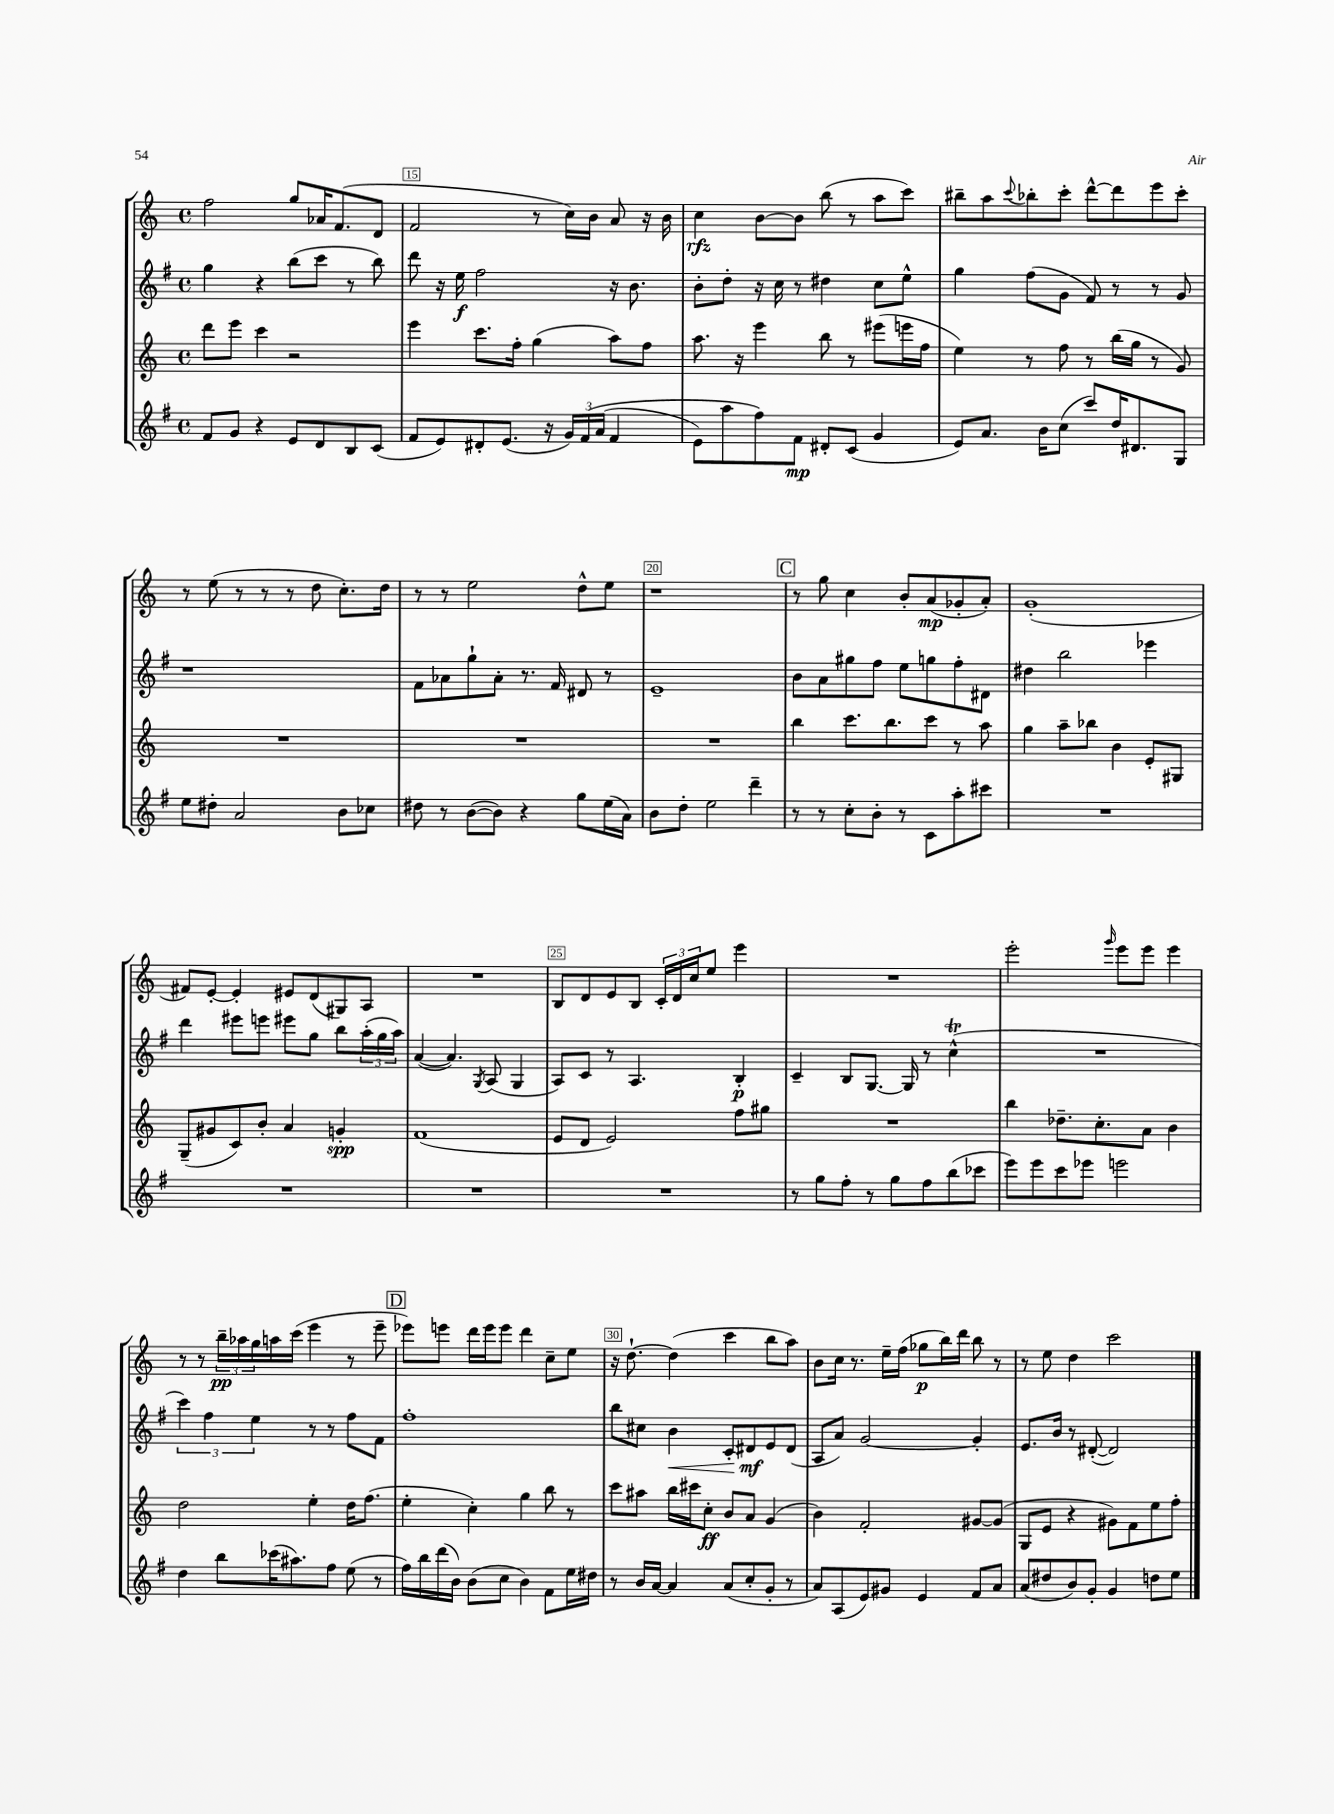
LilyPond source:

<<
\new StaffGroup <<
\new Staff = "s0" {
    \clef treble \key c \major \defaultTimeSignature \time 4/4
    f''2 g''8 aes'16 f'8.( d'8 |
    f'2 r8 c''16) b'16 a'8 r16 b'16 |
    c''4\rfz b'8~ b'8 b''8( r8 a''8 c'''8) |
    bis''8-- a''8 \appoggiatura { c'''8 } bes''8-. c'''8-. d'''8~-^ d'''8 e'''8 c'''8-. |
    r8 e''8( r8 r8 r8 d''8 c''8.-.) d''16 |
    r8 r8 e''2 d''8-^ e''8 |
    r1 |
    \mark \markup { \box "C" } r8 g''8 c''4 b'8-. a'8\mp( ges'8-. a'8-.) |
    g'1-.( |
    fis'8) e'8~-. e'4-. eis'8 d'8( gis8) a8 |
    R1 |
    b8 d'8 e'8 b8 \tuplet 3/2 { c'16-. d'16 c''16 } e''8 e'''4 |
    R1 |
    e'''2-. \grace { g'''16 } e'''8 e'''8 e'''4 |
    r8 r8 \tuplet 3/2 { b''16--\pp aes''16 g''16 } a''16 c'''16( e'''4 r8 e'''8-- |
    \mark \markup { \box "D" } ees'''8) e'''8 d'''16 e'''16 e'''8 d'''4 c''8-- e''8 |
    r16 d''8.~-! d''4( c'''4 b''8 a''8) |
    b'8 c''16 r8. e''16-- f''16( ges''8\p b''16) d'''16 b''8 r8 |
    r8 e''8 d''4 c'''2 \bar "|." |
}
\new Staff = "s1" {
    \clef treble \key g \major \defaultTimeSignature \time 4/4
    g''4 r4 b''8( c'''8 r8 b''8) |
    d'''8 r16 e''16\f fis''2 r16 b'8. |
    b'8-. d''8-. r16 c''16 r8 dis''4 c''8 e''8-^ |
    g''4 fis''8( g'8 fis'8) r8 r8 g'8 |
    r1 |
    fis'8 aes'8 g''8-! aes'8-. r8. fis'16 dis'8 r8 |
    e'1-- |
    \mark \markup { \box "C" } b'8 a'8 gis''8 fis''8 e''8 g''8 fis''8-. dis'8 |
    dis''4 b''2 ees'''4 |
    d'''4 eis'''8 e'''8 eis'''8 g''8 b''8 \tuplet 3/2 { a''16-.( g''16 a''16) } |
    a'4~( a'4.) \acciaccatura { g8 } a8( g4 |
    a8) c'8 r8 a4. b4-.\p |
    c'4-- b8 g8.~ g16 r8 c''4-^\trill( |
    R1 |
    \tuplet 3/2 { c'''4) fis''4 e''4 } r8 r8 fis''8 fis'8 |
    \mark \markup { \box "D" } fis''1-. |
    b''8 cis''8 b'4\< c'8-. dis'8\mf\! e'8 dis'8( |
    a8 a'8) g'2~ g'4-. |
    e'8. b'16 r8 dis'8~-.( dis'2) \bar "|." |
}
\new Staff = "s2" {
    \clef treble \key c \major \defaultTimeSignature \time 4/4
    d'''8 e'''8 c'''4 r2 |
    e'''4 c'''8. f''16-. g''4( a''8) f''8 |
    a''8. r16 e'''4 b''8 r8 eis'''8( e'''16 f''16 |
    e''4) r8 f''8 r8 b''16( g''16 r8 g'8) |
    R1 |
    R1 |
    R1 |
    \mark \markup { \box "C" } b''4 c'''8. b''8. c'''8 r8 a''8 |
    g''4 a''8-- bes''8 b'4 e'8-. gis8 |
    g8--( gis'8 c'8) b'8-. a'4 g'4-.\spp |
    f'1( |
    e'8 d'8 e'2) f''8 gis''8 |
    R1 |
    b''4 des''8.-- c''8.-. a'8 b'4 |
    d''2 e''4-. d''16 f''8.( |
    \mark \markup { \box "D" } e''4-. c''4-.) g''4 b''8 r8 |
    c'''8 ais''8 b''16 cis'''16 c''8-.\ff b'8 a'8 g'4( |
    b'4) f'2-. gis'8~ gis'8( |
    g8 e'8 r4 gis'8) f'8 e''8 f''8-. \bar "|." |
}
\new Staff = "s3" {
    \clef treble \key g \major \defaultTimeSignature \time 4/4
    fis'8 g'8 r4 e'8 d'8 b8 c'8( |
    fis'8 e'8) dis'8-. e'8.( r16 \tuplet 3/2 { g'16) fis'16\( a'16( } fis'4 |
    e'8) a''8 fis''8\) fis'8\mp dis'8-. c'8( g'4 |
    e'8) a'8. b'16 c''8( c'''8) d''16 dis'8. g8 |
    e''8 dis''8-. a'2 b'8 ces''8 |
    dis''8 r8 b'8~( b'8) r4 g''8 e''16( a'16) |
    b'8 d''8-. e''2 d'''4-- |
    \mark \markup { \box "C" } r8 r8 c''8-. b'8-. r8 c'8 a''8-. cis'''8 |
    R1 |
    R1 |
    R1 |
    R1 |
    r8 g''8 fis''8-. r8 g''8 fis''8 b''8( ces'''8 |
    e'''8) e'''8 c'''8 ees'''8 e'''2 |
    d''4 b''8 ces'''16( ais''8.) fis''8 e''8( r8 |
    \mark \markup { \box "D" } fis''16) b''16 d'''16( b'16) b'8( c''8 b'4) fis'8 e''16 dis''16 |
    r8 b'16 a'16~ a'4 a'8( c''8-. g'8-. r8 |
    a'8) a8( e'8) gis'8 e'4 fis'8 a'8 |
    a'8( dis''8 b'8) g'8-. g'4 d''8 e''8 \bar "|." |
}
>>
>>
\layout { \context { \Score currentBarNumber = #14 \override BarNumber.break-visibility = ##(#f #t #t) barNumberVisibility = #(every-nth-bar-number-visible 5) \override BarNumber.stencil = #(make-stencil-boxer 0.1 0.3 ly:text-interface::print) } }
